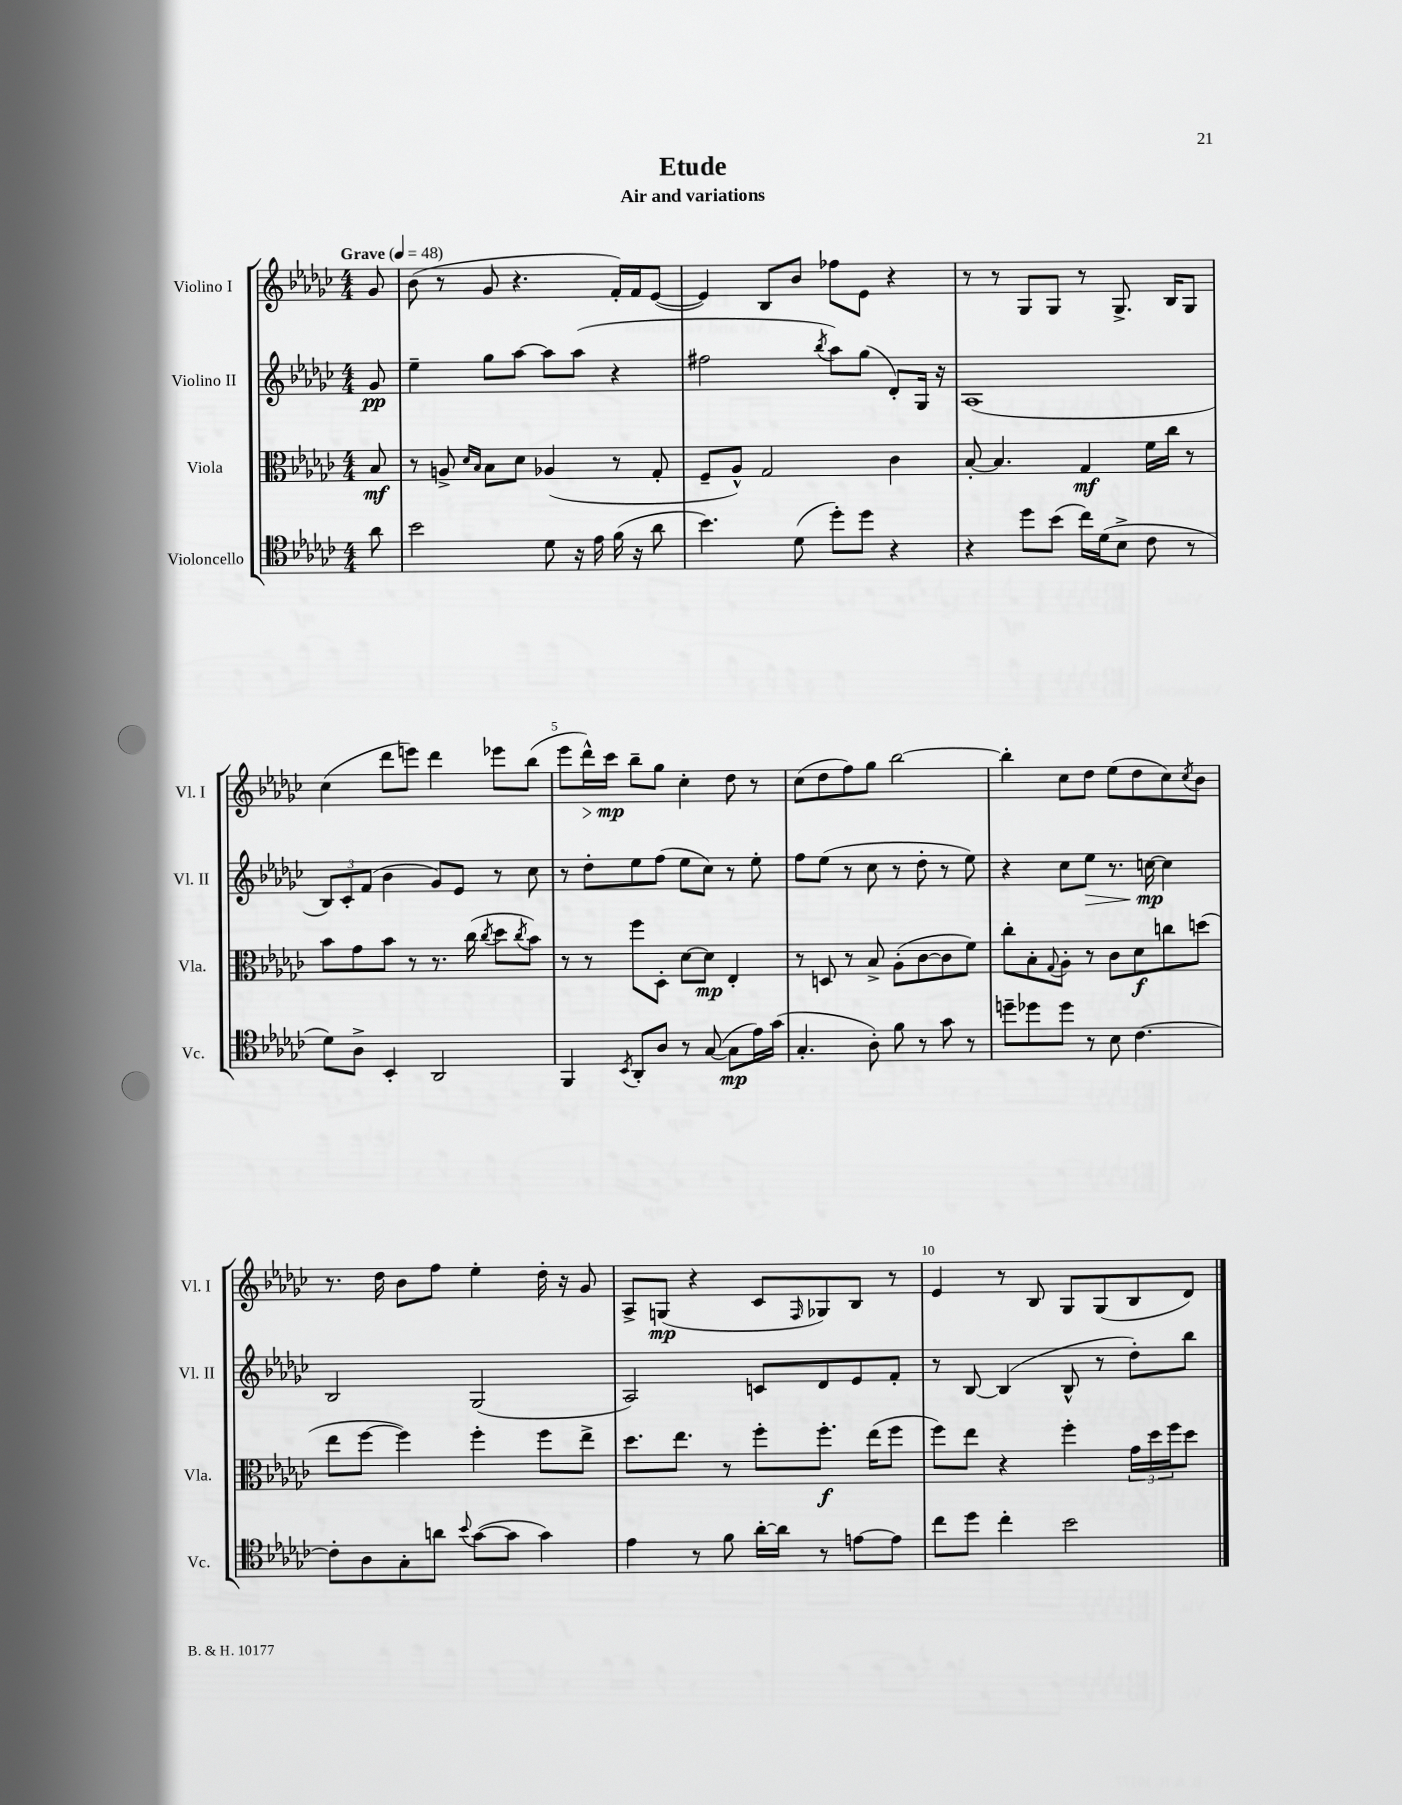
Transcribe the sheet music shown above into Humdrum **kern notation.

**kern	**kern	**kern	**kern
*staff4	*staff3	*staff2	*staff1
*clefC4	*clefC3	*clefG2	*clefG2
*k[b-e-a-d-g-c-]	*k[b-e-a-d-g-c-]	*k[b-e-a-d-g-c-]	*k[b-e-a-d-g-c-]
*M4/4	*M4/4	*M4/4	*M4/4
*MM48	*MM48	*MM48	*MM48
8a-	8B-	8g-	8g-
=	=	=	=
2b-	8r	4ee-~	(8b-
.	8A^	.	8r
.	16qqd-	.	.
.	16qqB-	.	.
.	8B-	8gg-	8g-
.	8d-	[8aa-	4.r
8d-	(4A-	8aa-]	.
16r	.	(8aa-	.
16e-	.	.	.
(16f	8r	4r	16f')
16r	.	.	16f
8a-	8G-'	.	([8e-
=	=	=	=
4.b-)	8F~	2ff#	4e-])
.	8A-^^)	.	.
.	2G-	.	8B-
(8d-	.	.	8b-
.	.	8qbb-	.
8dd-')	.	8aa-)	8ff-
8dd-	.	(8gg-	8e-
4r	4c-	8d-')	4r
.	.	16G-	.
.	.	16r	.
=	=	=	=
4r	[8B-'	(1A-	8r
.	4.B-]	.	8r
8dd-	.	.	8G-
(8b-	.	.	8G-
16cc-)	4G-	.	8r
(16d-	.	.	.
8B-^	.	.	8.G-^
8c-	16f	.	.
.	16cc-	.	16B-
8r	8r	.	8G-
=	=	=	=
8d-)	8b-	12B-)	(4cc-
.	.	12c-'	.
8A-^	8g-	.	.
.	.	(12f	.
4BB-'	8b-	4b-	8ddd-
.	8r	.	8eee)
2AA-	8.r	8g-)	4ddd-
.	.	8e-	.
.	(16cc-	.	.
.	8qcc-	.	.
.	8dd-	8r	8eee-
.	8qcc-	.	.
.	8b-)	8cc-	(8bb-
=	=	=	=
4FF	8r	8r	8eee-
.	8r	8dd-'	16ddd-^^)
.	.	.	16ccc-
8qBB-	.	.	.
8AA-'	8ff	8ee-	8bb-~
8A-	8D-'	(8ff	8gg-
8r	[8d-	8ee-	4cc-'
([8G-	8d-]	8cc-)	.
8G-]	4E-'	8r	8dd-
16e-)	.	8ee-'	8r
(16g-	.	.	.
=	=	=	=
4.G-'	8r	8ff	(8cc-
.	8D	(8ee-	8dd-
.	8r	8r	8ff)
8A-')	8B-^	8cc-	8gg-
8f	(8A-'	8r	[2bb-
8r	[8c-	8dd-'	.
8g-	8c-]	8r	.
8r	8f)	8ee-)	.
=	=	=	=
8dd~	8cc-'	4r	4bb-']
8dd-	8B-'	.	.
.	8qqG-	.	.
8dd-	8A-'	8cc-	8cc-
8r	8r	8ee-	8dd-
8B-	8c-	8.r	(8ee-
[4.c-	8d-	.	8dd-
.	.	[16cc	.
.	8cc	4cc]	8cc-)
.	.	.	8qcc-
.	(8dd	.	8b-
=	=	=	=
8c-']	8ee-	2B-	8.r
8A-	[8ff	.	.
.	.	.	16dd-
8G-'	4ff])	.	8b-
8a	.	.	8ff
8qqb-	.	.	.
([8g-	4ff'	(2G-	4ee-'
8g-]	.	.	.
4g-)	8ff	.	16dd-'
.	.	.	16r
.	8ee-^	.	8g-
=	=	=	=
4e-	8.dd-	2A-)	8A-^
.	.	.	(8G
.	8.ee-	.	.
8r	.	.	4r
8f	8r	.	.
[16a-'	8ff'	8c	8c-
16a-]	.	.	.
.	.	.	16qqF
8r	8.ff'	8d-	8G-)
[8e	.	8e-	8B-
.	(16ee-	.	.
8e]	8ff	8f'	8r
=	=	=	=
8cc-	8ff)	8r	4e-
8dd-	8ee-	[8B-	.
4cc-'	4r	(4B-]	8r
.	.	.	8B-
2b-	4ff'	8B-^^	8G-
.	.	8r	(8G-
.	24g-	8dd-')	8B-
.	24dd-	.	.
.	24ff	.	.
.	8dd-	8bb-	8d-)
==	==	==	==
*-	*-	*-	*-
